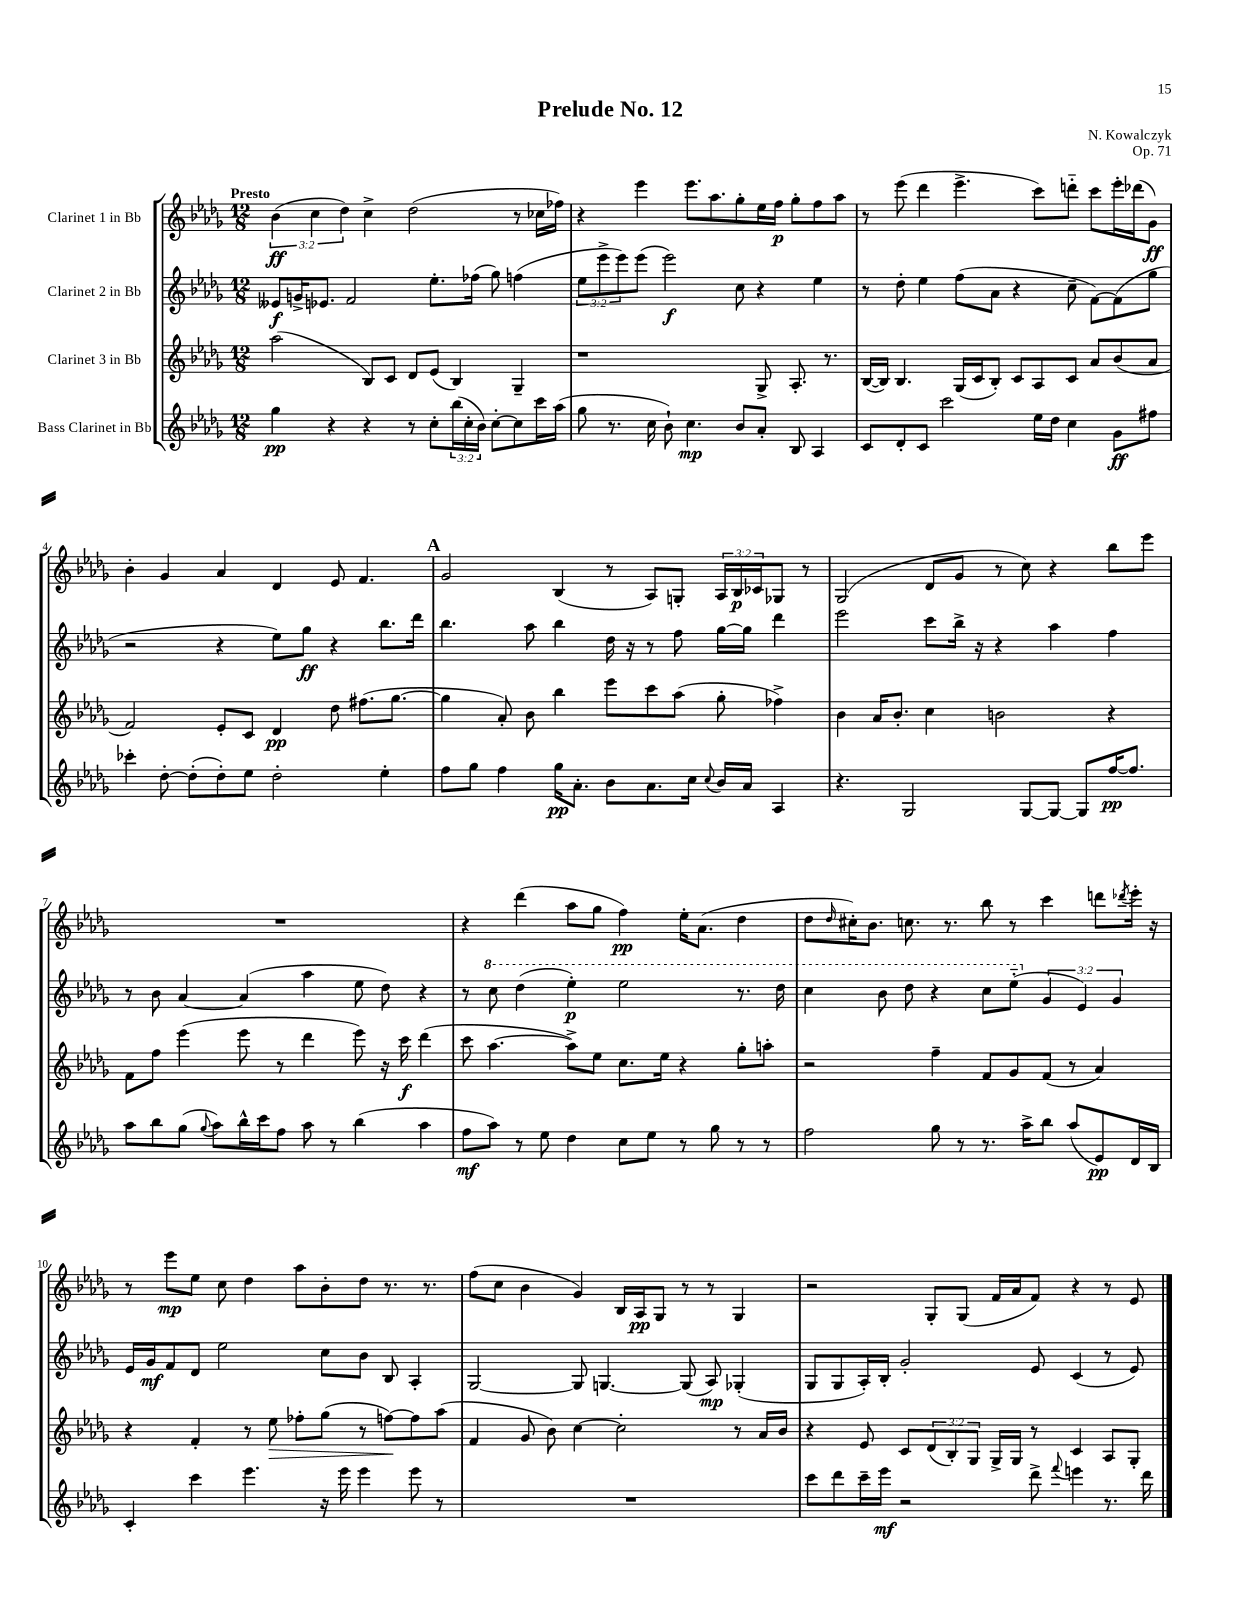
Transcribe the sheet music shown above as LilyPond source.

\header { title = "Prelude No. 12" composer = "N. Kowalczyk" opus = "Op. 71" }
<<
\new StaffGroup <<
\new Staff = "s0" \with { instrumentName = "Clarinet 1 in Bb" } {
    \clef treble \key des \major \numericTimeSignature \time 12/8 \override Staff.TupletNumber.text = #tuplet-number::calc-fraction-text \tempo "Presto"
    \tuplet 3/2 { bes'4\ff( c''4 des''4) } c''4-> des''2( r8 ces''16 fes''16) |
    r4 ees'''4 ees'''8. aes''8. ges''8-. ees''16 f''16\p ges''8-. f''8 aes''8 |
    r8 ees'''8( des'''4 ees'''4.-> c'''8) d'''8-_ c'''8 ees'''16-. des'''16( ges'8\ff) |
    bes'4-. ges'4 aes'4 des'4 ees'8 f'4. |
    \mark \markup { \bold "A" } ges'2 bes4( r8 aes8) g8-. \tuplet 3/2 { aes16 bes16\p ces'16 } ges8 r8 |
    ges2( des'8 ges'8 r8 c''8) r4 bes''8 ees'''8 |
    R1. |
    r4 des'''4( aes''8 ges''8 f''4\pp) ees''16-. aes'8.( des''4 |
    des''8 \grace { des''16 } cis''16-.) bes'8. c''8. r8. bes''8 r8 c'''4 d'''8 \acciaccatura { des'''8 } ees'''16-. r16 |
    r8 ees'''8\mp ees''8 c''8 des''4 aes''8 bes'8-. des''8 r8. r8. |
    f''8( c''8 bes'4 ges'4) bes16 aes16\pp ges8 r8 r8 ges4 |
    r2 ges8-. ges8( f'16 aes'16 f'8) r4 r8 ees'8 \bar "|." |
}
\new Staff = "s1" \with { instrumentName = "Clarinet 2 in Bb" } {
    \clef treble \key des \major \numericTimeSignature \time 12/8 \override Staff.TupletNumber.text = #tuplet-number::calc-fraction-text
    eeses'8\f g'16-> ees'8. f'2 ees''8.-. fes''16( ges''8) f''4( |
    \tuplet 3/2 { ees''8 ees'''8-> ees'''8) } ees'''8( ees'''2\f) c''8 r4 ees''4 |
    r8 des''8-. ees''4 f''8( aes'8 r4 c''8-- f'8~) f'8( ges''8 |
    r2 r4 ees''8) ges''8\ff r4 bes''8. des'''16 |
    \mark \markup { \bold "A" } bes''4. aes''8 bes''4 des''16 r16 r8 f''8 ges''16~ ges''16 des'''4 |
    ees'''2 c'''8 bes''16-> r16 r4 aes''4 f''4 |
    r8 bes'8 aes'4~ aes'4( aes''4 ees''8 des''8) r4 |
    r8 \ottava #1 c'''8 des'''4( ees'''4-.\p) ees'''2 r8. des'''16 |
    c'''4 bes''8 des'''8 r4 c'''8 ees'''8-_( \ottava #0 \tuplet 3/2 { ges'4 ees'4) ges'4 } |
    ees'16 ges'16\mf f'8 des'8 ees''2 c''8 bes'8 bes8 aes4-. |
    ges2~ ges8 g4.~ g8( aes8\mp) ges4-.( |
    ges8 ges8 aes16-.) bes16-. ges'2-. ees'8 c'4( r8 ees'8) \bar "|." |
}
\new Staff = "s2" \with { instrumentName = "Clarinet 3 in Bb" } {
    \clef treble \key des \major \numericTimeSignature \time 12/8 \override Staff.TupletNumber.text = #tuplet-number::calc-fraction-text
    aes''2( bes8) c'8 des'8 ees'8( bes4) ges4-- |
    r1 ges8-> aes8.-. r8. |
    bes16~( bes16) bes4. ges16( c'16 bes8-.) c'8 aes8 c'8 aes'8 bes'8( aes'8 |
    f'2) ees'8-. c'8 des'4\pp des''8 fis''8.( ges''8.~ |
    \mark \markup { \bold "A" } ges''4 aes'8-.) bes'8 bes''4 ees'''8 c'''8 aes''8( ges''8-. fes''4->) |
    bes'4 aes'16 bes'8.-. c''4 b'2 r4 |
    f'8 f''8 ees'''4( ees'''8 r8 des'''4 ees'''8) r16 c'''16\f des'''4( |
    c'''8 aes''4.~ aes''8->) ees''8 c''8. ees''16 r4 ges''8-. a''8-. |
    r2 f''4-- f'8 ges'8 f'8( r8 aes'4) |
    r4 f'4-. r8 ees''8\> fes''8-. ges''8( r8 f''8~\!) f''8 aes''8( |
    f'4 ges'8 bes'8) c''4~ c''2-. r8 aes'16 bes'16 |
    r4 ees'8 c'8 \tuplet 3/2 { des'8( bes8-.) ges8 } ges16-> ges16 r8 c'4 aes8 ges8-. \bar "|." |
}
\new Staff = "s3" \with { instrumentName = "Bass Clarinet in Bb" } {
    \clef treble \key des \major \numericTimeSignature \time 12/8 \override Staff.TupletNumber.text = #tuplet-number::calc-fraction-text
    ges''4\pp r4 r4 r8 c''8-. \tuplet 3/2 { bes''16( c''16-. bes'16) } c''8~-. c''8 c'''16 aes''16( |
    ges''8 r8. c''16 bes'8-!) c''4.\mp bes'8 aes'8-. bes8 aes4 |
    c'8 des'8-. c'8 c'''2 ees''16 des''16 c''4 ges'8\ff fis''8 |
    ces'''4-. des''8~-. des''8-.( des''8-.) ees''8 des''2-. ees''4-. |
    \mark \markup { \bold "A" } f''8 ges''8 f''4 ges''16\pp aes'8.-. bes'8 aes'8. c''16 \appoggiatura { c''8 } bes'16 aes'16 aes4 |
    r4. ges2 ges8~ ges8~ ges8 f''16~\pp f''8. |
    aes''8 bes''8 ges''8( \appoggiatura { ges''8 } aes''8) bes''16-^ c'''16 f''8 aes''8 r8 bes''4( aes''4 |
    f''8\mf aes''8) r8 ees''8 des''4 c''8 ees''8 r8 ges''8 r8 r8 |
    f''2 ges''8 r8 r8. aes''16-> bes''8 aes''8( ees'8\pp) des'16 bes16 |
    c'4-. c'''4 ees'''4. r16 ees'''16 ees'''4 ees'''8 r8 |
    R1. |
    c'''8 des'''8 c'''16-- ees'''16\mf r2 des'''8-> \appoggiatura { f'''8 } e'''4 r8. des'''16 \bar "|." |
}
>>
>>
